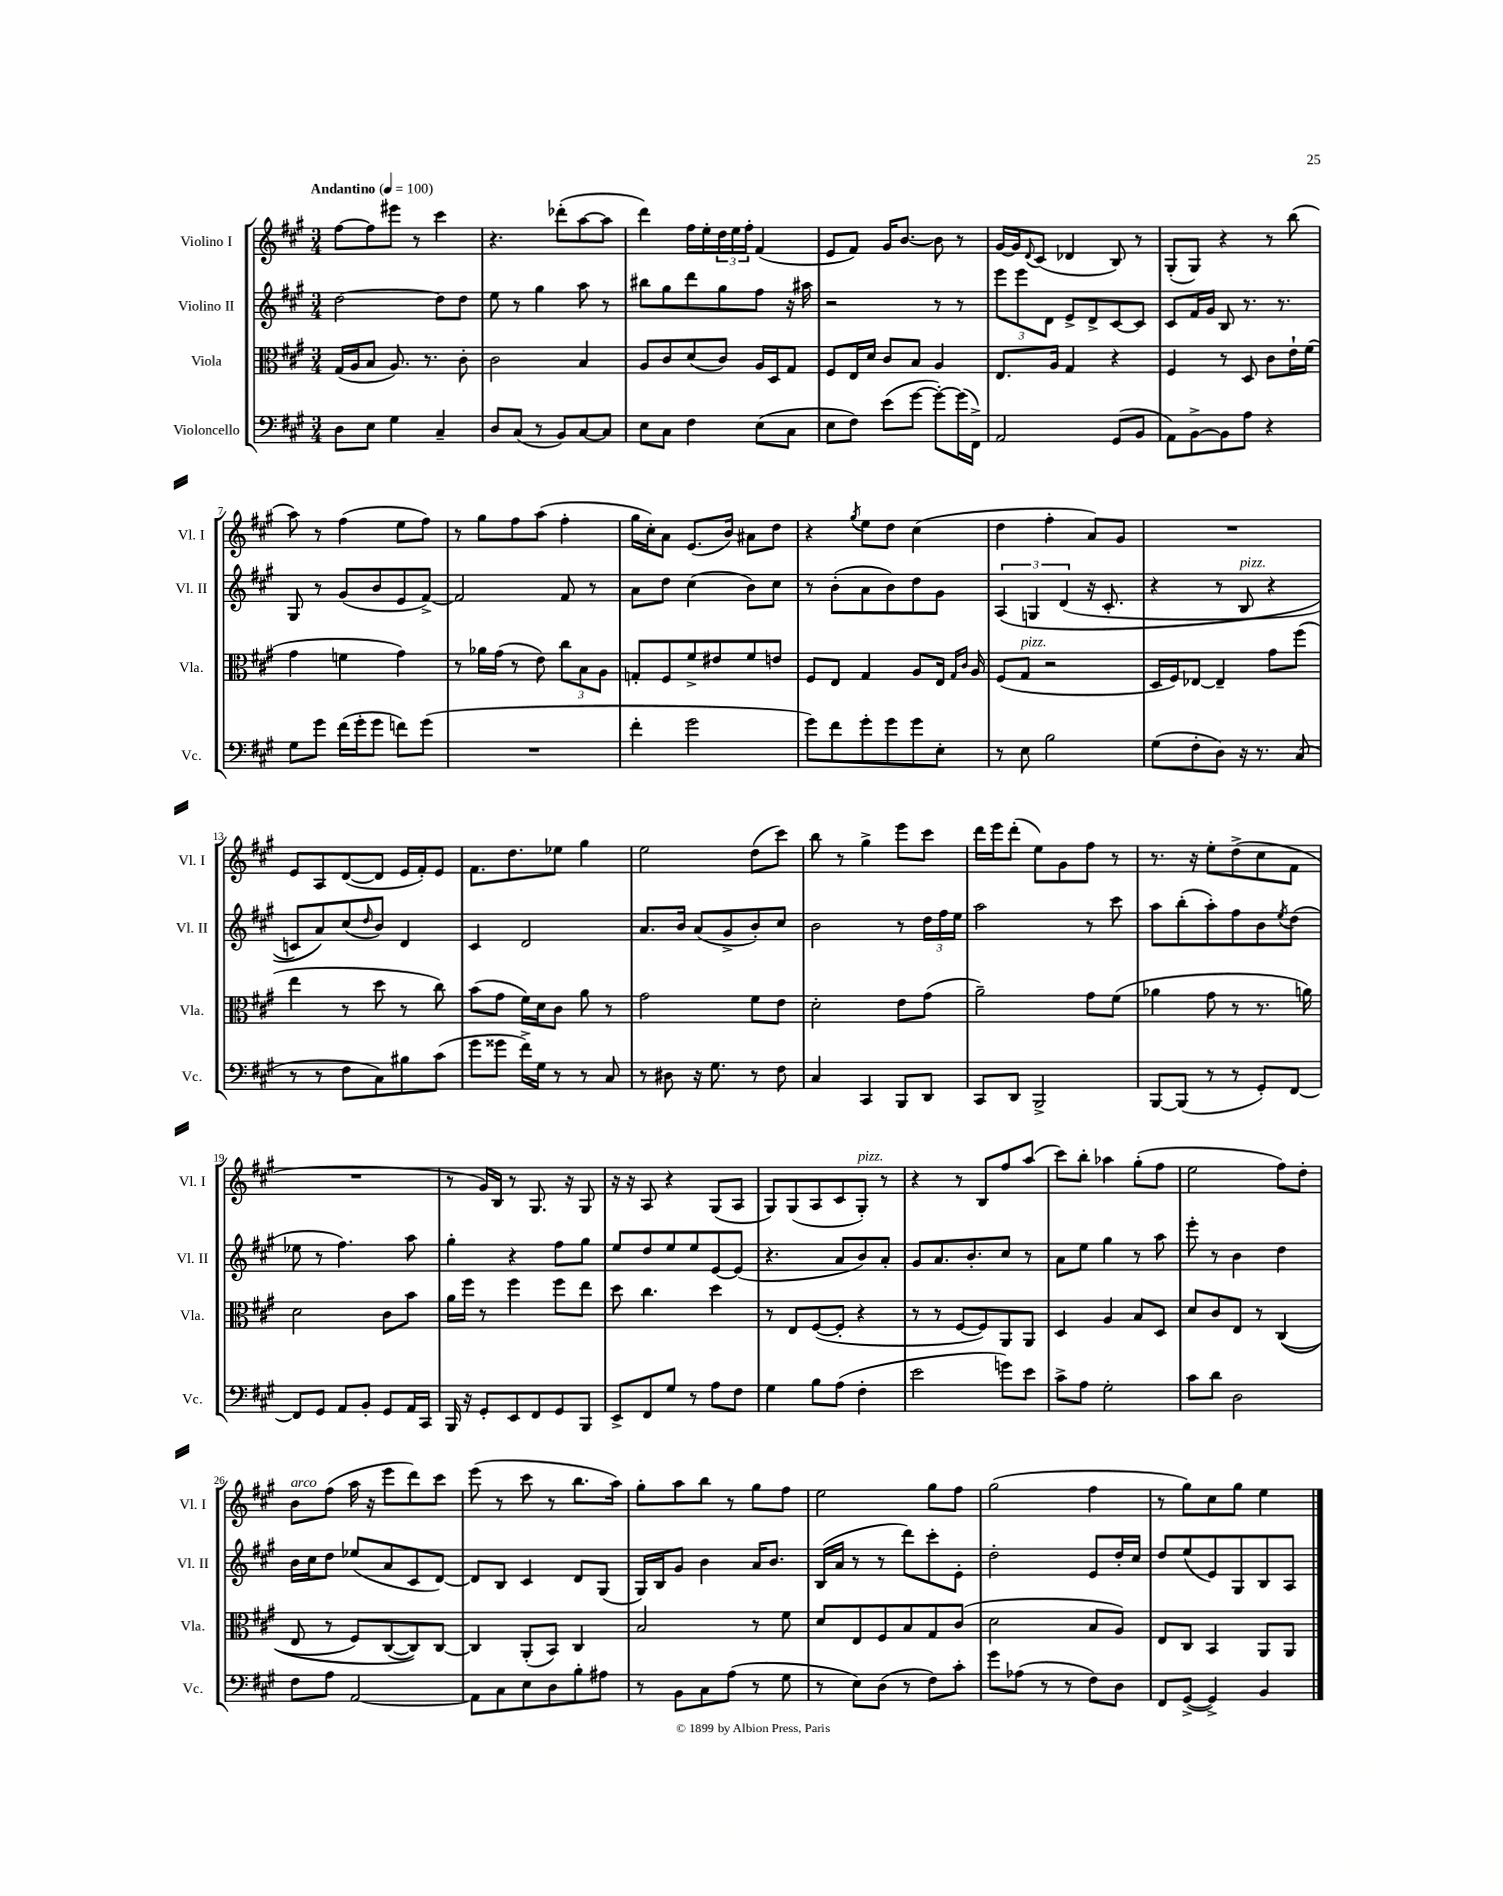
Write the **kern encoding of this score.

**kern	**kern	**kern	**kern
*staff4	*staff3	*staff2	*staff1
*clefF4	*clefC3	*clefG2	*clefG2
*k[f#c#g#]	*k[f#c#g#]	*k[f#c#g#]	*k[f#c#g#]
*M3/4	*M3/4	*M3/4	*M3/4
*MM100	*MM100	*MM100	*MM100
8D\L	(16G#/LL	[2dd\	[8ff#\L
.	16A/J	.	.
8E\J	8B/J	.	8ff#\]
4G#\	8.A/)	.	8eee#\J
.	.	.	8r
.	8.r	.	.
4C#~/	.	8dd\]L	4ccc#\
.	8c#'\	8dd\J	.
=	=	=	=
8D/L	2c#\	8ee\	4.r
(8C#/J	.	8r	.
8r	.	4gg#\	.
8BB/L)	.	.	(8ddd-'\L
[8C#/	4B/	8aa\	[8aa\
8C#/]J	.	8r	8aa\]J
=	=	=	=
8E\L	8A/L	8bb#\L	4ddd\)
8C#\J	8c#/	8gg#\	.
4F#\	(8d/	8ddd\	16ff#\LL
.	.	.	16ee'\
.	8c#/J)	8gg#\	24dd\
.	.	.	24ee\
.	.	.	24ff#'\JJ
(8E\L	16A/LL	8ff#\J	(4f#/
.	16D/J	.	.
8C#\J	8G#/J	16r	.
.	.	16aa#\	.
=	=	=	=
8E\L	8F#/L	2r	8e/L
8F#\J)	16E/L	.	8f#/J)
.	16d/JJ	.	.
(8e\L	8c#/L	.	16g#/LK
.	.	.	[8.b/J
[8g#\J	8B/J	.	.
8g#'\_L)	4A/	8r	8b\]
(16g#\]L	.	8r	8r
16FF#^\JJ)	.	.	.
=	=	=	=
2AA/	8.E/L	12eee\L	[16g#/LL
.	.	.	16g#/]J
.	.	12eee\	.
.	.	.	8qqd/
.	.	.	(8c#/J
.	.	12d\J	.
.	16A/Jk	.	.
.	4G#/	8e^/L	4d-/
.	.	8d^/	.
(8GG#/L	4r	[8c#/	8B/)
8BB/J	.	8c#/]J	8r
=	=	=	=
8AA\L)	4F#/	8c#/L	(8G#'/L
[8BB^\	.	16f#/L	8G#/J)
.	.	16g#/JJ	.
8BB\]	8r	8B/	4r
8A\J	8D/	8.r	.
4r	8c#\L	.	8r
.	.	8.r	.
.	16e`\L	.	(8bb\
.	(16f#\JJ	.	.
=	=	=	=
8G#\L	4g#\	8G#/	8aa\)
8g#\J	.	8r	8r
(16f#\LL	4f\	(8g#/L	(4ff#\
16g#'\J	.	.	.
8g#\J	.	8b/	.
8f\L)	4g#\)	8e/	8ee\L
(8g#\J	.	[8f#^/J)	8ff#\J)
=	=	=	=
2.r	8r	2f#/]	8r
.	16a-\LL	.	8gg#\L
.	(16g#\JJ	.	.
.	8r	.	8ff#\
.	8e\)	.	(8aa\J
.	12cc#\L	8f#/	4ff#'\
.	12B\	.	.
.	.	8r	.
.	12A\J	.	.
=	=	=	=
4f#'\	8G'/L	8a\L	16gg#\LL
.	.	.	16cc#'\J)
.	8F#/	8dd\J	8a\J
2g#\	8f#^/	(4cc#\	(8.e/L
.	8e#/	.	.
.	.	.	16b/Jk)
.	8f#/	8b\L)	8a#\L
.	8e/J	8cc#\J	8dd\J
=	=	=	=
8g#\L)	8F#/L	8r	4r
8f#\	8E/J	(8b'\L	.
.	.	.	8qgg#/
8g#'\	4G#/	8a\	8ee\L
8g#\	.	8b\)	8dd\J
8g#\	8A/L	8dd\	(4cc#\
8E'\J	16E/Jk	8g#\J	.
.	16qqG#/LL	.	.
.	16qqc#/JJ	.	.
.	16A/	.	.
=	=	=	=
8r	(8F#/L	&(6A/	4dd\
8E\	8G#/J	.	.
.	.	6G/	.
2B\	2r	.	4ff#'\
.	.	(6d/	.
.	.	16r	8a/L)
.	.	8.c#'/	.
.	.	.	8g#/J
=	=	=	=
(8G#\L	16D/LL	4r	2.r
.	16F#/J)	.	.
8F#'\	[8E-/J	.	.
8D\J)	4E-~/]	8r	.
16r	.	8B/	.
8.r	.	.	.
.	8g#\L	4r	.
(8C#/	(8ff#\J	.	.
=	=	=	=
8r	4ee\	8c/L)	8e/L
8r	.	8a/&)	8A/
8F#\L	8r	(8cc#/	([8d/
.	.	16qqdd/	.
8C#\)	8dd\	8b/J)	8d/]J
8B#\	8r	4d/	16e/LL
.	.	.	16f#'/J)
(8c#\J	8cc#\)	.	8e/J
=	=	=	=
8g#\L	(8b\L	4c#/	8.f#\L
8g##\J	8g#\J	.	.
.	.	.	8.dd\
16f#^\LL)	16f#\LL)	2d/	.
16G#\JJ	16d\J	.	.
8r	8c#\J	.	8ee-\J
8r	8a\	.	4gg#\
8C#/	8r	.	.
=	=	=	=
8r	2g#\	8.a/L	2ee\
8D#\	.	.	.
.	.	16b/Jk	.
16r	.	(8a/L	.
8.G#\	.	.	.
.	.	8g#^/	.
8r	8f#\L	8b'/)	(8dd\L
8F#\	8e\J	8cc#/J	8ccc#\J)
=	=	=	=
4C#/	2d'\	2b\	8bb\
.	.	.	8r
4CC#/	.	.	4gg#^\
8BBB/L	8e\L	8r	8eee\L
8DD/J	(8g#\J	24dd\LL	8ccc#\J
.	.	24ff#\	.
.	.	24ee\JJ	.
=	=	=	=
8CC#/L	2a~\)	2aa\	16ddd\LL
.	.	.	16eee\J
8DD/J	.	.	(8ddd'\J
2BBB^/	.	.	8ee\L)
.	.	.	8g#\
.	8g#\L	8r	8ff#\J
.	(8f#\J	8ccc#\	8r
=	=	=	=
[8BBB/L	4a-\	8aa\L	8.r
(8BBB/]J	.	(8bb'\	.
.	.	.	16r
8r	8g#\	8aa'\)	8ee'\L
8r	8r	8ff#\	(8dd^\
8GG#'/L)	8.r	8b\	8cc#\
.	.	8qee/	.
[8FF#/J	.	(8dd\J	8f#\J
.	16a\)	.	.
=	=	=	=
8FF#/]L	2d\	8ee-\	2.r
8GG#/J	.	8r	.
8AA/L	.	4.ff#\)	.
8BB'/J	.	.	.
8GG#/L	8c#\L	.	.
16AA/L	8b\J	8aa\	.
16CC#/JJ	.	.	.
=	=	=	=
16BBB/	16a\LL	4gg#'\	8r
16r	16ff#\JJ	.	.
8GG#'/L	8r	.	16g#/LL)
.	.	.	16B/JJ
8EE/	4ff#\	4r	8r
8FF#/	.	.	8.G#/
8GG#/	8ff#\L	8ff#\L	.
.	.	.	16r
8BBB/J	8ee\J	8gg#\J	8G#/
=	=	=	=
8EE^/L	8dd\	8ee/L	16r
.	.	.	16r
8FF#/	4.cc#\	8dd/	8A/
8G#/J	.	8ee/	4r
8r	.	8ee/	.
8A\L	4dd\	[8e/	(8G#/L
8F#\J	.	(8e/]J	8A/J
=	=	=	=
4G#\	8r	4.r	8G#/L)
.	8E/L	.	(8G#/
8B\L	([8F#/	.	8A/
(8A\J	8F#'/]J	8a/L	8c#/
4F#'\	4r	8b/)	8G#'/J)
.	.	8a'/J	8r
=	=	=	=
2e\	8r	8g#/L	4r
.	8r	8.a/	.
.	[8F#/L	.	8r
.	.	8.b'/	.
.	8F#/])	.	8B/L
8g\L)	8AA/	8cc#/J	8ff#/
8e\J	8AA/J	8r	(8aa/J
=	=	=	=
8c#^\L	4D/	8a\L	8ccc#\L)
8A\J	.	8ee\J	8bb'\J
2G#'\	4A/	4gg#\	4aa-\
.	8B/L	8r	(8gg#'\L
.	8D/J	8aa\	8ff#\J
=	=	=	=
8c#\L	8d/L	8eee'\	2ee\
8d\J	8c#/	8r	.
2D\	8E/J	4b\	.
.	8r	.	.
.	&((4C#/	4dd\	8ff#\L)
.	.	.	8dd'\J
=	=	=	=
8F#\L	8E/	16b\LL	8b\L
.	.	16cc#\J	.
8A\J	8r	8dd\J	(8ff#\J
[2AA/	8F#/L)	(8ee-/L	16aa\
.	.	.	16r
.	([8C#/	8a/	8eee\L
.	8C#/])&)	8c#/	8ddd\)
.	[8C#/J	[8d/J)	8ccc#\J
=	=	=	=
8AA\]L	4C#/]	8d/]L	(8eee\
8C#\	.	8B/J	8r
8E\	(8AA'/L	4c#/	8ccc#\
8D\	8BB/J)	.	8r
8B'\	4C#/	8d/L	8.bb\L
8A#\J	.	(8G#/J	.
.	.	.	16aa\Jk)
=	=	=	=
8r	2B/	16G#/LL)	8gg#'\L
.	.	16B/J	.
8BB\L	.	8g#/J	8aa\
8C#\	.	4b\	8bb\J
(8A\J	.	.	8r
8r	8r	16a/LK	8gg#\L
.	.	8.b/J	.
8G#\	8f#\	.	8ff#\J
=	=	=	=
8r	8d/L	(16B/LL	2ee\
.	.	16a/JJ	.
8E\L)	8E/	8r	.
(8D\J	8F#/	8r	.
8r	8B/	8ddd\L)	.
8F#\L)	8G#/	8ccc#'\	8gg#\L
8c#'\J	(8c#/J	8e'\J	8ff#\J
=	=	=	=
8g#\L	2d\	2dd'\	(2gg#\
(8A-\J	.	.	.
8r	.	.	.
8r	.	.	.
8F#\L)	8B/L	8e/L	4ff#\
8D\J	8A/J)	16dd'/L	.
.	.	16cc#/JJ	.
=	=	=	=
8FF#/L	8E/L	8dd/L	8r
([8GG#^/J	8C#/J	(8ee/	8gg#\L)
4GG#^/])	4BB/	8e/)	8cc#\
.	.	8G#/	8gg#\J
4BB/	8AA/L	8B/	4ee\
.	8AA/J	8A/J	.
==	==	==	==
*-	*-	*-	*-
